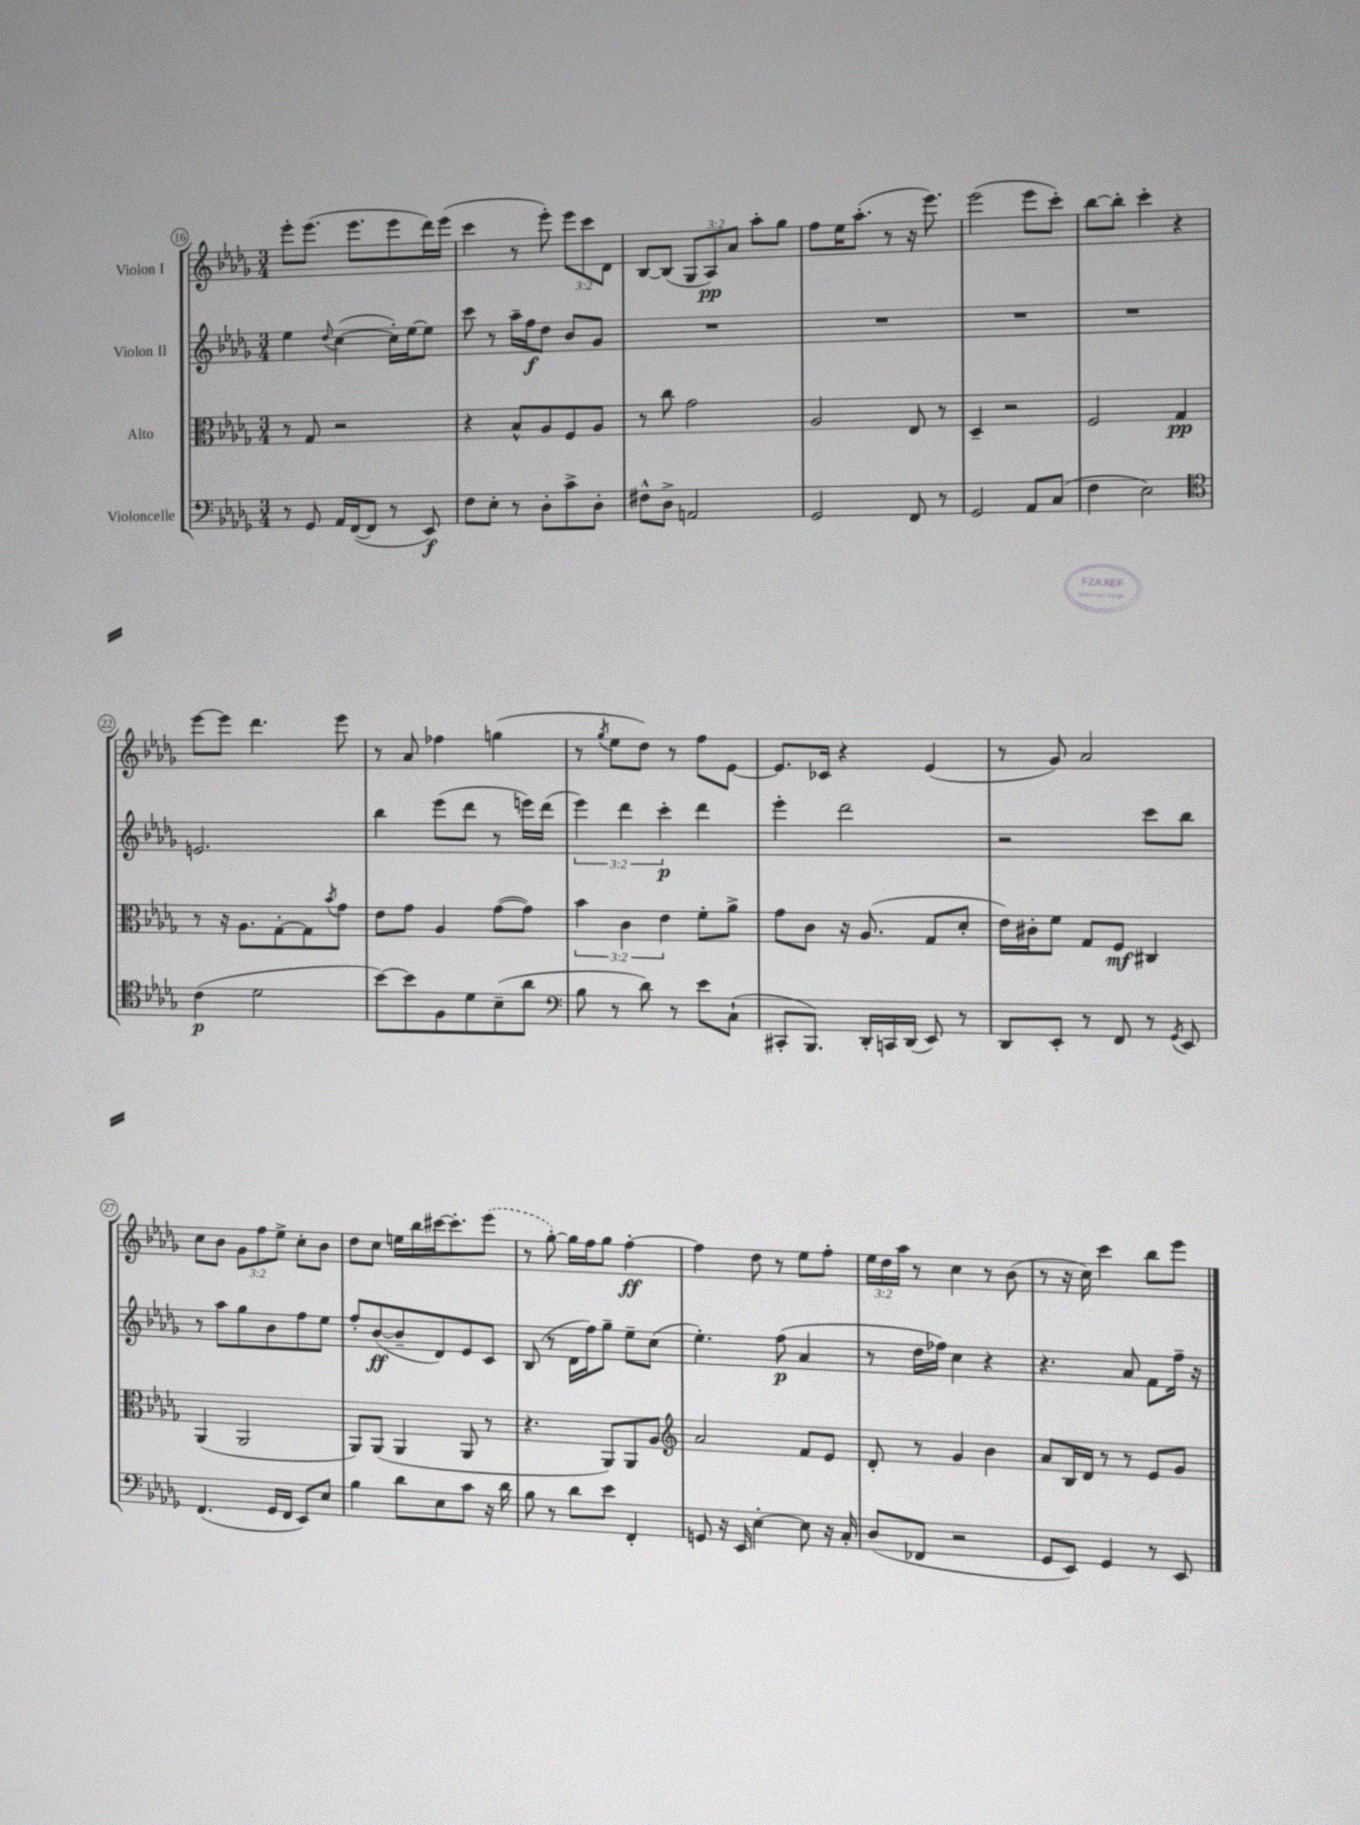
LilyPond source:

<<
\new StaffGroup <<
\new Staff = "s0" \with { instrumentName = "Violon I" } {
    \clef treble \key des \major \numericTimeSignature \time 3/4 \override Staff.TupletNumber.text = #tuplet-number::calc-fraction-text
    ees'''8-. ees'''8.( ees'''8. ees'''8 des'''16) ees'''16( |
    c'''4 r8 ees'''8-.) \tuplet 3/2 { ees'''8 c'''8 des'8 } |
    bes8~ bes8( \tuplet 3/2 { ges8 aes8\pp) aes'8 } aes''8-. ges''8 |
    f''8 ees''16 aes''8.-.( r8 r16 ees'''8.) |
    ees'''2( ees'''8 c'''8-.) |
    bes''8~ bes''8-. c'''4-. r4 |
    ees'''8~ ees'''8 des'''4. ees'''8 |
    r8 aes'8 fes''4 g''4( |
    r8 \acciaccatura { ges''8 } ees''8 des''8) r8 f''8 ees'8~ |
    ees'8. ces'16 r4 ees'4( |
    r8 ges'8) aes'2 |
    c''8 bes'8 \tuplet 3/2 { ges'8 f''8 ees''8-> } c''8-. bes'8 |
    des''8 c''8 e''16 bes''16 cis'''16~ cis'''8.-. \once \slurDashed ees'''8( |
    r8 ges''8~-.) ges''16 f''16 ges''8 f''4~-.\ff |
    f''4 des''8 r8 ees''8 f''8-. |
    \tuplet 3/2 { ees''16 des''16 aes''16 } r8 c''4 r8 bes'8( |
    r8 r16 c''16) c'''4 bes''8 ees'''8 \bar "|." |
}
\new Staff = "s1" \with { instrumentName = "Violon II" } {
    \clef treble \key des \major \numericTimeSignature \time 3/4 \override Staff.TupletNumber.text = #tuplet-number::calc-fraction-text
    ees''4 \appoggiatura { des''8 } c''4~( c''16-.) ees''16~ ees''8 |
    c'''8 r8 aes''16-- f''16\f des''8 bes'8 ges'8 |
    R2. |
    R2. |
    R2. |
    R2. |
    e'2. |
    bes''4 ees'''8( des'''8 r8 e'''16) des'''16( |
    \tuplet 3/2 { ees'''4) des'''4 c'''4-.\p } des'''4 |
    ees'''4-. des'''2 |
    r2 c'''8 bes''8 |
    r8 aes''8 ges''8 bes'8 f''8 ees''8 |
    f''8-. bes'8~\ff( bes'8-- des'8) ees'8 c'8 |
    bes8( r8 des'16 f''16) ges''8-- ees''8-- c''8( |
    ees''4.-.) f''8\p( aes'4 |
    r8 des''16 fes''16) c''4 r4 |
    r4. aes'8 f'8 f''16-- r16 \bar "|." |
}
\new Staff = "s2" \with { instrumentName = "Alto" } {
    \clef alto \key des \major \numericTimeSignature \time 3/4 \override Staff.TupletNumber.text = #tuplet-number::calc-fraction-text
    r8 ges8 r2 |
    r4 bes8-^ aes8 f8 aes8 |
    r8 c''8 ges'2 |
    aes2 ees8 r8 |
    des4-- r2 |
    f2 ges4\pp |
    r8 r16 aes8. ges8~-. ges8 \acciaccatura { bes'8 } ges'8 |
    ees'8 ges'8 aes4 ges'8~( ges'8) |
    \tuplet 3/2 { bes'4 c'4 ees'4 } f'8-. aes'8-> |
    ges'8 c'8 r16 aes8.( ges8 des'8-. |
    ees'16) cis'16-. f'8 ges8 f8\mf cis4 |
    aes,4( aes,2 |
    aes,8) aes,8( aes,4 aes,8 r8 |
    r4. aes,8) aes,8 aes8 |
    \clef treble aes'2 f'8 ees'8 |
    des'8-. r8 ges'4 bes'4 |
    aes'8 bes16 des'16 r8 r8 ees'8 ges'8 \bar "|." |
}
\new Staff = "s3" \with { instrumentName = "Violoncelle" } {
    \clef bass \key des \major \numericTimeSignature \time 3/4
    r8 ges,8 aes,16 f,16~( f,8 r8 ees,8\f) |
    f8 ees8-. r8 des8-. c'8-> des8-. |
    fis8-^ des8-> a,2 |
    ges,2 f,8 r8 |
    ges,2 aes,8 c8( |
    f4 ees2) |
    \clef tenor c'4\p( des'2 |
    bes'8~) bes'8 f8 des'8 bes8--( aes'8 |
    \clef bass bes8 r8 des'8) r8 ees'8 c8-!( |
    cis,8-. bes,,8.) des,16-. c,16 des,16( ees,8) r8 |
    des,8 ees,8-. r8 f,8 r8 \acciaccatura { ges,8 } ees,8 |
    f,4.( ges,16 f,16 ees,8) ees8 |
    bes4 des'8 ees8 c'8 r16 des'16 |
    bes8 r8 des'8 ees'8 f,4-. |
    g,8 r16 ees,16 ees4~-. ees8 r16 c16-. |
    des8( fes,8 r2 |
    ges,8 ees,8) ges,4 r8 ees,8 \bar "|." |
}
>>
>>
\layout { \context { \Score currentBarNumber = #16 \override BarNumber.stencil = #(make-stencil-circler 0.1 0.3 ly:text-interface::print) } }
